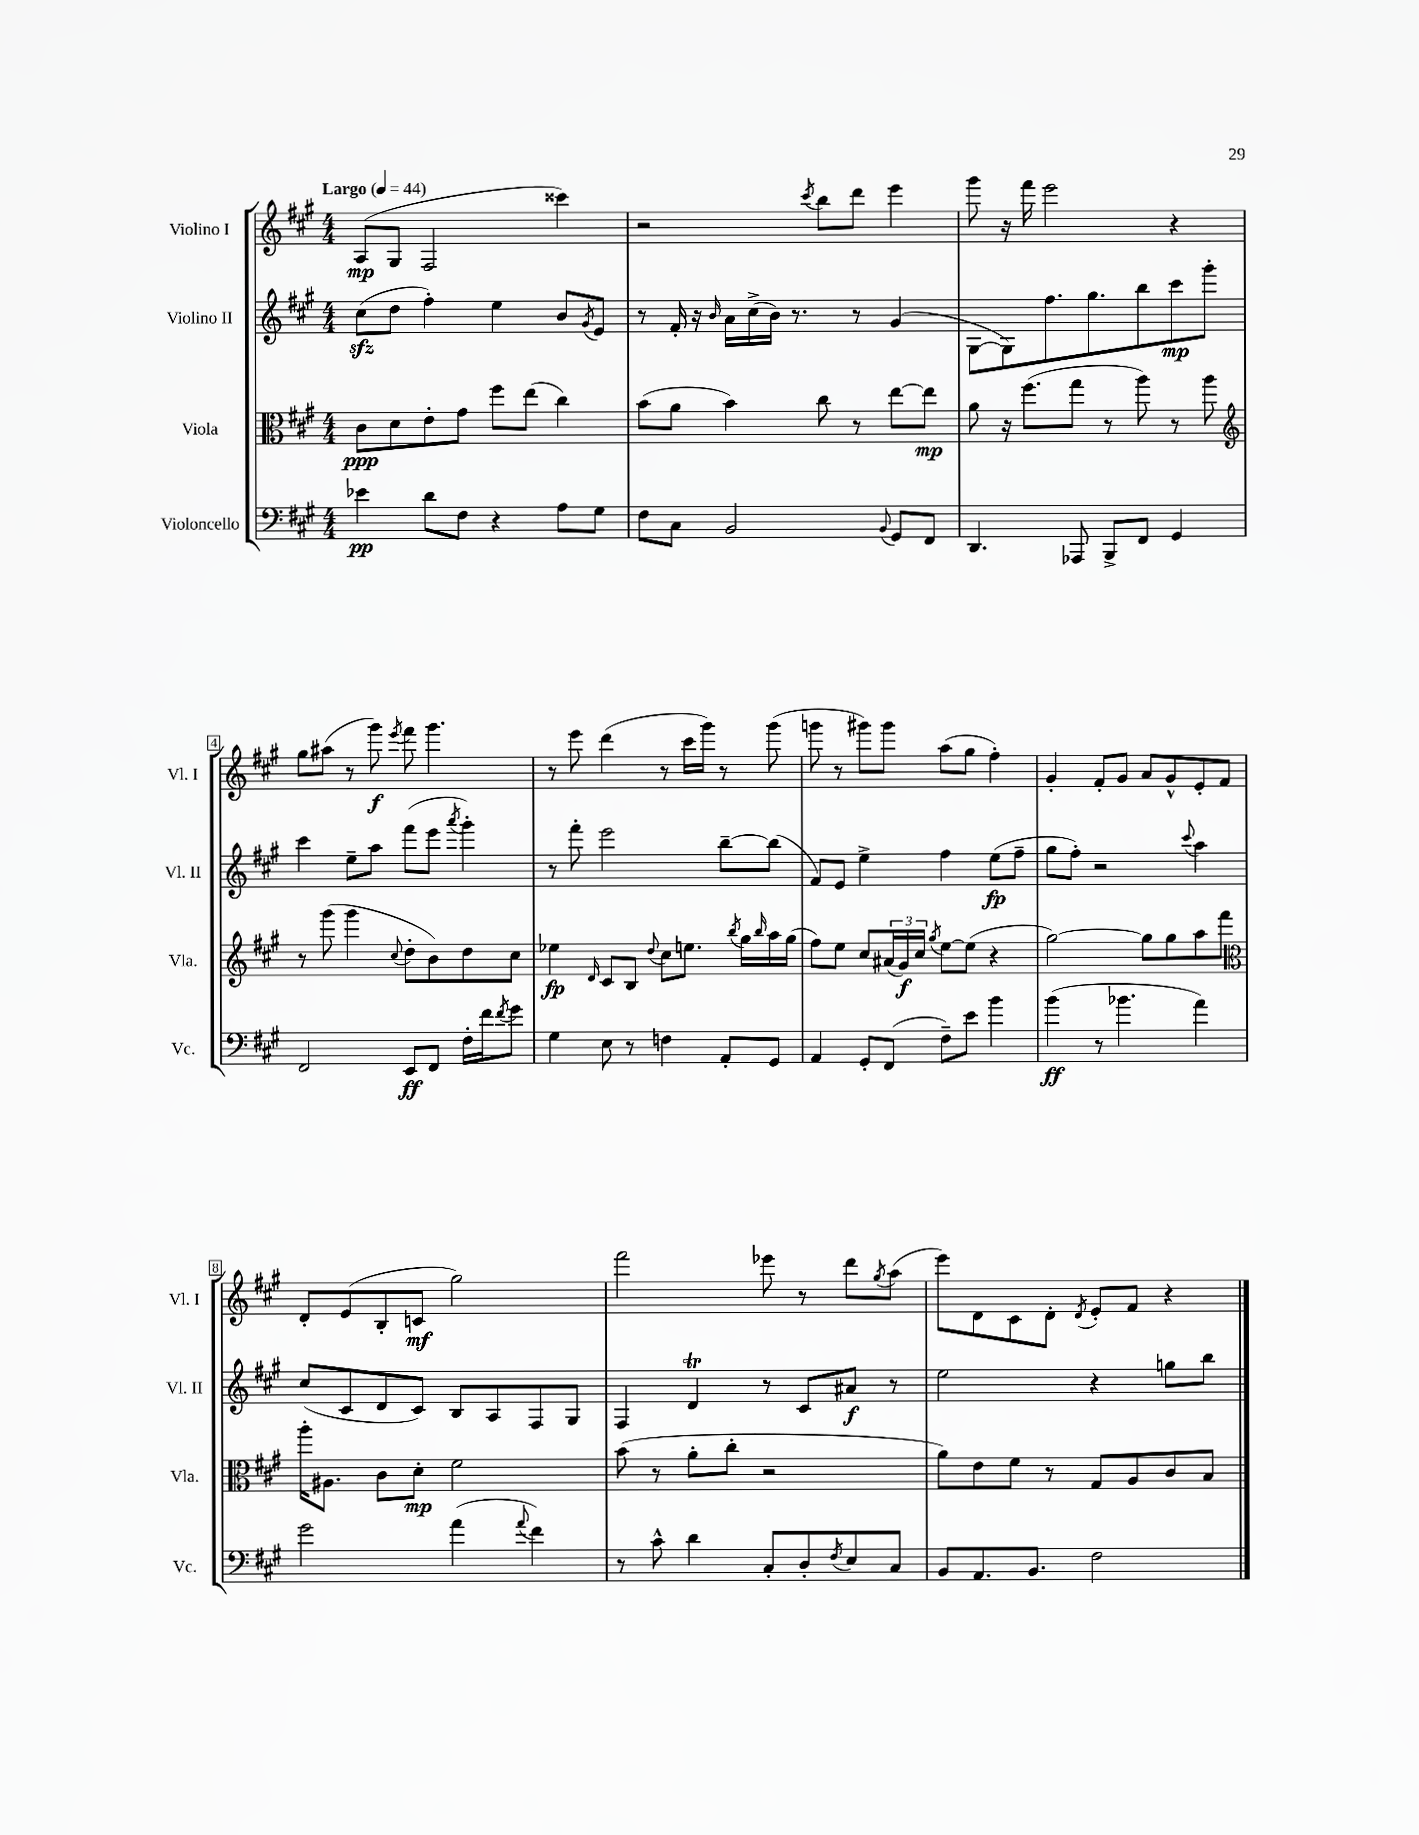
<<
\new StaffGroup <<
\new Staff = "s0" \with { instrumentName = "Violino I" shortInstrumentName = "Vl. I" } {
    \clef treble \key a \major \numericTimeSignature \time 4/4 \tempo "Largo" 4 = 44
    a8\mp( gis8 fis2 cisis'''4) |
    r2 \acciaccatura { cis'''8 } b''8 d'''8 e'''4 |
    gis'''8 r16 fis'''16 e'''2 r4 |
    gis''8 ais''8( r8 gis'''8\f) \acciaccatura { e'''8 } fis'''8 gis'''4. |
    r8 e'''8 d'''4( r8 cis'''16 gis'''16) r8 gis'''8( |
    g'''8 r8 gis'''8) gis'''8 a''8( gis''8 fis''4-.) |
    gis'4-. fis'8-. gis'8 a'8 gis'8-^ e'8-. fis'8 |
    d'8-. e'8( b8-. c'8\mf gis''2) |
    fis'''2 ees'''8 r8 d'''8 \acciaccatura { gis''8 } a''8( |
    e'''8) d'8 cis'8 d'8-. \acciaccatura { d'8 } e'8-. fis'8 r4 \bar "|." |
}
\new Staff = "s1" \with { instrumentName = "Violino II" shortInstrumentName = "Vl. II" } {
    \clef treble \key a \major \numericTimeSignature \time 4/4
    cis''8\sfz( d''8 fis''4-.) e''4 b'8 \acciaccatura { gis'8 } e'8 |
    r8 fis'16-. r16 \grace { b'16 } a'16 cis''16->( b'16) r8. r8 gis'4( |
    gis8~ gis8) fis''8. gis''8. b''8 cis'''8\mp gis'''8-. |
    cis'''4 e''8-- a''8 fis'''8( e'''8 \acciaccatura { a'''8 } gis'''4-.) |
    r8 fis'''8-. e'''2 b''8~-- b''8( |
    fis'8) e'8 e''4-> fis''4 e''8\fp( fis''8-- |
    gis''8 fis''8-.) r2 \appoggiatura { cis'''8 } a''4 |
    cis''8( cis'8 d'8 cis'8) b8 a8 fis8 gis8 |
    fis4 d'4\trill r8 cis'8 ais'8\f r8 |
    e''2 r4 g''8 b''8 \bar "|." |
}
\new Staff = "s2" \with { instrumentName = "Viola" shortInstrumentName = "Vla." } {
    \clef alto \key a \major \numericTimeSignature \time 4/4
    cis'8\ppp d'8 e'8-. gis'8 fis''8 e''8( cis''4) |
    b'8( a'8 b'4) cis''8 r8 e''8~ e''8\mp |
    a'8 r16 fis''8.( gis''8 r8 a''8) r8 a''8 |
    \clef treble r8 gis'''8( gis'''4 \appoggiatura { cis''8 } d''8-. b'8) d''8 cis''8 |
    ees''4\fp \grace { d'16 } cis'8 b8 \appoggiatura { d''8 } cis''8 e''8. \acciaccatura { b''8 } gis''16 \grace { b''16 } a''16 gis''16( |
    fis''8) e''8 cis''8 \tuplet 3/2 { ais'16( gis'16\f) cis''16 } \acciaccatura { gis''8 } e''8~ e''8( r4 |
    gis''2~) gis''8 gis''8 a''8 fis'''8 |
    \clef alto a''16-. ais8. cis'8 d'8-.\mp fis'2 |
    b'8( r8 a'8-. cis''8-. r2 |
    a'8) e'8 fis'8 r8 gis8 a8 cis'8 b8 \bar "|." |
}
\new Staff = "s3" \with { instrumentName = "Violoncello" shortInstrumentName = "Vc." } {
    \clef bass \key a \major \numericTimeSignature \time 4/4
    ees'4\pp d'8 fis8 r4 a8 gis8 |
    fis8 cis8 b,2 \appoggiatura { b,8 } gis,8 fis,8 |
    d,4. aes,,8 b,,8-> fis,8 gis,4 |
    fis,2 e,8\ff fis,8 fis16-. fis'16 \acciaccatura { fis'8 } gis'8 |
    gis4 e8 r8 f4 a,8-. gis,8 |
    a,4 gis,8-. fis,8( fis8--) e'8 b'4 |
    b'4\ff( r8 bes'4. a'4) |
    gis'2 a'4( \appoggiatura { a'8 } fis'4) |
    r8 cis'8-^ d'4 cis8-. d8-. \acciaccatura { fis8 } e8 cis8 |
    b,8 a,8. b,8. fis2 \bar "|." |
}
>>
>>
\layout { \context { \Score \override BarNumber.stencil = #(make-stencil-boxer 0.1 0.3 ly:text-interface::print) } }
